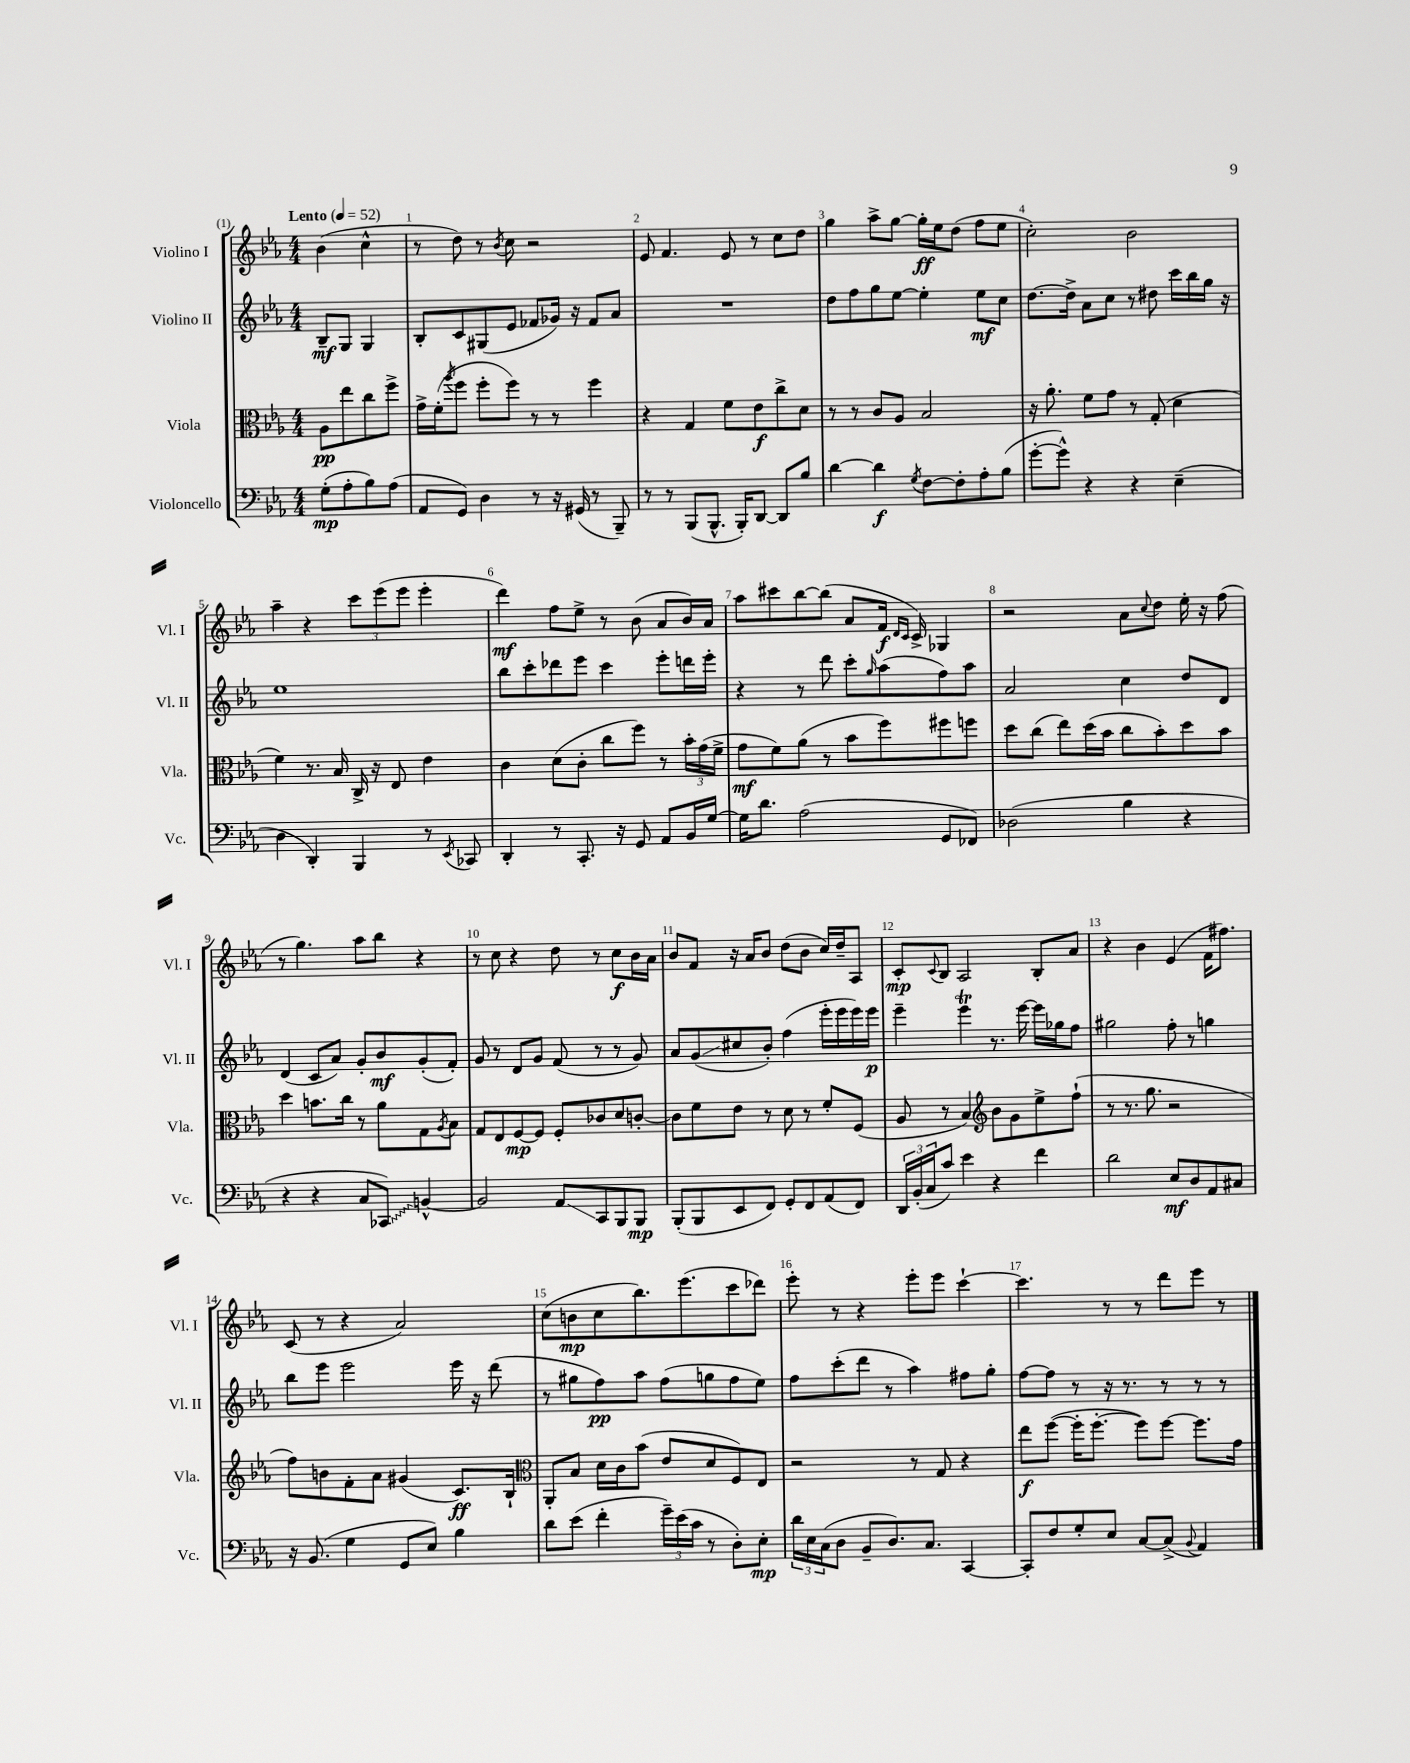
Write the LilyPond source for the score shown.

<<
\new StaffGroup <<
\new Staff = "s0" \with { instrumentName = "Violino I" shortInstrumentName = "Vl. I" } {
    \clef treble \key ees \major \numericTimeSignature \time 4/4 \partial 2 \tempo "Lento" 4 = 52
    bes'4( c''4-^ |
    r8 d''8) r8 \acciaccatura { bes'8 } c''8 r2 |
    ees'8 f'4. ees'8 r8 c''8 d''8 |
    g''4 aes''8-> g''8~ g''16-.\ff ees''16 d''8( f''8 ees''8 |
    c''2-.) bes'2 |
    aes''4-- r4 \tuplet 3/2 { c'''8 ees'''8( ees'''8 } ees'''4-. |
    d'''4\mf) f''8 ees''8-> r8 bes'8( aes'8 bes'16) aes'16 |
    aes''8 cis'''8 bes''8~ bes''8( aes'8 f'16\f \grace { d'16 c'16 } c'16->) ges4 |
    r2 aes'8 \appoggiatura { c''8 } d''8 ees''16-. r16 f''8( |
    r8 g''4.) aes''8 bes''8 r4 |
    r8 c''8 r4 d''8 r8 c''8\f bes'16 aes'16 |
    bes'8 f'8 r16 aes'16 bes'8 d''8( bes'8 c''16) d''16-- aes8 |
    c'8-.\mp \appoggiatura { c'8 } bes8 aes2 bes8-. aes'8 |
    r4 bes'4 ees'4( f'16 fis''8.) |
    c'8( r8 r4 aes'2) |
    c''8( b'8\mp c''8 bes''8.) ees'''8.( c'''8 des'''8) |
    ees'''8-. r8 r4 ees'''8-. ees'''8 c'''4~-! |
    c'''4. r8 r8 d'''8 ees'''8 r8 \bar "|." |
}
\new Staff = "s1" \with { instrumentName = "Violino II" shortInstrumentName = "Vl. II" } {
    \clef treble \key ees \major \numericTimeSignature \time 4/4 \partial 2
    bes8--\mf g8 g4 |
    bes8-. c'8 gis8( ees'8 fes'8 ges'16) r16 fes'8 aes'8 |
    R1 |
    d''8 f''8 g''8 ees''8~ ees''4-. ees''8\mf c''8 |
    d''8.~ d''16-> aes'8 c''8 r8 dis''8 c'''16 bes''16 g''16 r16 |
    ees''1 |
    bes''8 c'''8-. des'''8 ees'''8 c'''4 ees'''8-. d'''16 ees'''16-. |
    r4 r8 d'''8 c'''8-. \grace { g''16 } aes''8( f''8) aes''8 |
    aes'2 c''4 d''8 d'8 |
    d'4( c'8 aes'8) g'8-. bes'8\mf g'8-.( f'8-.) |
    g'8 r8 d'8 g'8 f'8( r8 r8 g'8) |
    aes'8 g'8\glissando( cis''8 bes'8-.) f''4( ees'''16-. ees'''16 ees'''16) ees'''16\p |
    ees'''4-- ees'''4\trill r8. ees'''16~ ees'''16 ges''16 f''8 |
    gis''2 f''8-. r8 g''4 |
    bes''8 ees'''8 ees'''2 ees'''16 r16 d'''8( |
    r8 gis''8 f''8\pp) aes''8 f''8( g''8 f''8 ees''8) |
    f''8 c'''8-.( d'''8 r8 aes''4) fis''8 g''8-. |
    f''8~ f''8 r8 r16 r8. r8 r8 r8 \bar "|." |
}
\new Staff = "s2" \with { instrumentName = "Viola" shortInstrumentName = "Vla." } {
    \clef alto \key ees \major \numericTimeSignature \time 4/4 \partial 2
    aes8\pp ees''8 c''8 f''8-> |
    g'16-> f'16-.( \acciaccatura { aes''8 } f''8 f''8-. f''8) r8 r8 f''4 |
    r4 g4 f'8 ees'8\f c''8-> d'8 |
    r8 r8 c'8 aes8 bes2 |
    r16 aes'8.-. f'8 g'8 r8 g8-.( d'4 |
    f'4) r8. bes16 c16-> r16 ees8 ees'4 |
    c'4 d'8( c'8-. c''8 f''8) r8 \tuplet 3/2 { bes'16-. g'16( f'16-> } |
    g'8\mf f'8) aes'8( r8 bes'8 f''8) fis''8 f''8 |
    d''8 c''8( ees''8) d''16( bes'16 c''8 bes'8-.) d''8 bes'8 |
    d''4 b'8. c''16 r8 aes'8 g8 \acciaccatura { aes8 } bes8 |
    g8 ees8 f8~\mp f8 f8-. ces'8 d'8 c'8~-. |
    c'8 f'8 ees'8 r8 d'8 r8 f'8-. f8( |
    aes8 r8 bes4) \clef treble bes'8 g'8 ees''8-> f''8-!( |
    r8 r8. g''8. r2 |
    f''8) b'8 f'8-. aes'8 gis'4( c'8.\ff) bes16-! |
    \clef alto aes,8-. bes8 d'16 c'16 bes'8( ees'8 d'8 f8) ees8 |
    r2 r8 g8 r4 |
    ees''8\f f''8~( f''16-. f''8.~-. f''8) f''8~ f''8. g'16 \bar "|." |
}
\new Staff = "s3" \with { instrumentName = "Violoncello" shortInstrumentName = "Vc." } {
    \clef bass \key ees \major \numericTimeSignature \time 4/4 \partial 2
    g8-.\mp( aes8-. bes8) aes8( |
    aes,8 g,8) d4 r8 r16 gis,16( r8 bes,,8--) |
    r8 r8 bes,,8( bes,,8.-^ bes,,16-.) d,8~ d,8 bes8 |
    d'4~ d'4\f \acciaccatura { g8 } f8~ f8-. aes8-. bes8( |
    g'8~-. g'8-^) r4 r4 ees4--( |
    d4 d,4-.) bes,,4 r8 \acciaccatura { ees,8 } ces,8 |
    d,4-. r8 c,8.-. r16 g,8 aes,8 bes,16 g16~ |
    g16 d'8. aes2( g,8 fes,8) |
    des2( bes4 r4 |
    r4 r4 c8 \once \override Glissando.style = #'zigzag ces,8\glissando) b,4~-^ |
    b,2 aes,8\glissando c,8 bes,,8 bes,,8\mp |
    bes,,8-.( bes,,8 ees,8 f,8) g,8-. f,8 aes,8( f,8) |
    \tuplet 3/2 { d,16 bes,16-.( c16 } c'8) ees'4 r4 f'4 |
    d'2 ees8\mf d8 aes,8 cis8 |
    r16 bes,8.( g4 g,8 ees8) bes4 |
    d'8 ees'8( f'4-. \tuplet 3/2 { g'16--) ees'16( c'16 } r8 d8-.) ees8-.\mp |
    \tuplet 3/2 { d'16 ees16 c16( } d8 bes,8-- d8.) c8. c,4~ |
    c,8-. f8 g8-. ees8 c8~ c8->( \appoggiatura { bes,8 } aes,4) \bar "|." |
}
>>
>>
\layout { \context { \Score \override BarNumber.break-visibility = ##(#f #t #t) barNumberVisibility = #all-bar-numbers-visible } }
